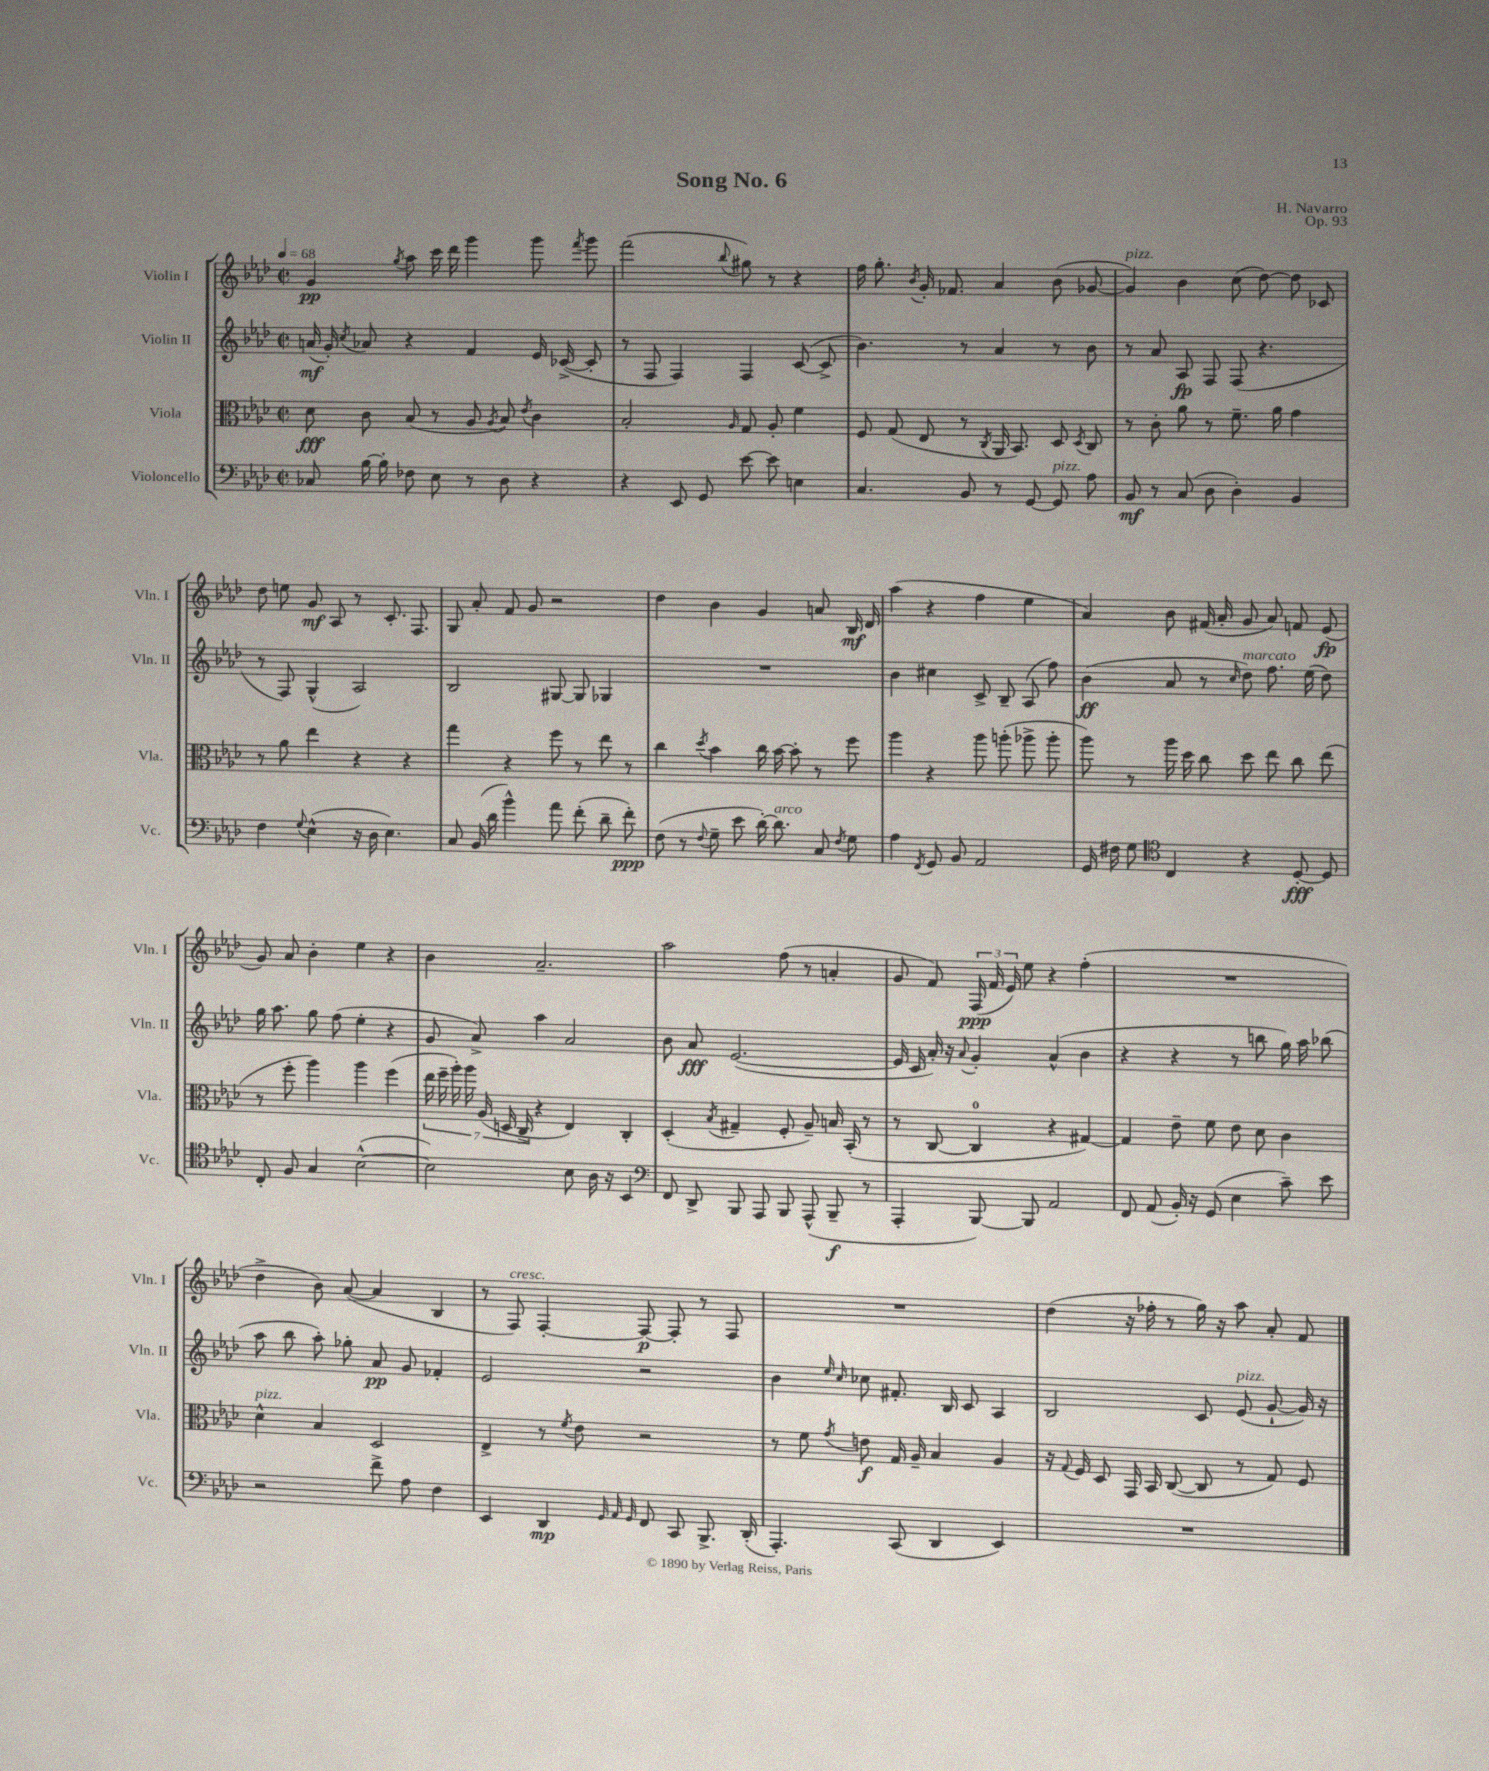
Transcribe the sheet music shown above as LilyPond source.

\header { title = "Song No. 6" composer = "H. Navarro" opus = "Op. 93" }
<<
\new StaffGroup <<
\new Staff = "s0" \with { instrumentName = "Violin I" shortInstrumentName = "Vln. I" } {
    \clef treble \key aes \major \defaultTimeSignature \time 2/2 \tempo 4 = 68
    \autoBeamOff g'4\pp \acciaccatura { g''8 } aes''8 c'''16 des'''16 g'''4 g'''8 \acciaccatura { f'''8 } g'''8 |
    f'''2( \appoggiatura { bes''8 } gis''8) r8 r4 |
    f''16 g''8.-. \acciaccatura { bes'8 } g'16-. fes'8. aes'4 bes'8( ges'8~ |
    ges'4^\markup { \italic "pizz." }) bes'4 c''8( des''8~) des''8 ces'8 |
    des''8 e''8 g'8\mf aes8 r8 c'8.-. f8. |
    g8 aes'8-. f'8 g'8 r2 |
    des''4 bes'4 g'4 a'8 bes16\mf des'16 |
    aes''4( r4 f''4 ees''4 |
    aes'4) bes'8 fis'16( aes'16-. g'8 aes'8) f'8 ees'8\fp( |
    g'8) aes'8 bes'4-. ees''4 r4 |
    bes'4 aes'2.-- |
    aes''2 f''8( r8 a'4-. |
    g'8 f'8) \tuplet 3/2 { f16\ppp( f'16 ees'16) } ees''8 r4 f''4-.( |
    R1 |
    des''4-> bes'8) aes'8~( aes'4 bes4 |
    r8 f8^\markup { \italic "cresc." }) f4~-. f8~\p f8-. r8 f8 |
    R1 |
    des''4( r16 fes''16-. r8 g''16) r16 aes''8 aes'8-. f'8 \bar "|." |
}
\new Staff = "s1" \with { instrumentName = "Violin II" shortInstrumentName = "Vln. II" } {
    \clef treble \key aes \major \defaultTimeSignature \time 2/2
    \autoBeamOff a'16\mf( g'16-.) \acciaccatura { c''8 } aes'8 r4 f'4 ees'16 ces'16~->( ces'8-. |
    r8 f8 f4) f4 c'8~( c'8-> |
    bes'4.) r8 aes'4 r8 bes'8 |
    r8 aes'8 aes8\fp f8 f8( r4. |
    r8 f8) g4-^( aes2) |
    bes2 gis8~ gis8 ges4 |
    R1 |
    bes'4 cis''4 c'8-> bes8-- aes8( f''8) |
    bes'4\ff( aes'8 r8 \grace { c''16 } des''8^\markup { \italic "marcato" }) f''8. ees''16( des''8) |
    g''16 aes''8. g''8 f''8( ees''4-. r4 |
    g'8 aes'8->) aes''4 aes'2 |
    bes'8 aes'8\fff ees'2.~( |
    ees'16 c'16 aes'16-.) r16 \appoggiatura { aes'8 } g'4-. aes'4-^( bes'4 |
    r4 r4 r8 b''8 g''16) aes''16 bes''8( |
    aes''8 bes''8 aes''8-.) ges''8-. aes'8\pp g'8 fes'4-. |
    ees'2 r2 |
    bes'4 \grace { ees''16 c''16 } ces''8 fis'8.-. bes16 c'8 aes4 |
    bes2 c'8 ees'8^\markup { \italic "pizz." }( g'8~-! g'16) r16 \bar "|." |
}
\new Staff = "s2" \with { instrumentName = "Viola" shortInstrumentName = "Vla." } {
    \clef alto \key aes \major \defaultTimeSignature \time 2/2
    \autoBeamOff des'8\fff c'8 bes8( r8 aes8 \acciaccatura { aes8 } bes8) \acciaccatura { ees'8 } c'4 |
    bes2-. \grace { aes16 } g8 aes8-. f'4 |
    f8 g8( ees8 r8 \acciaccatura { c8 } aes,16 bes,8.) des8 \acciaccatura { des8 } c8 |
    r8 c'8-. aes'8 r8 f'8.-- aes'16 g'4 |
    r8 aes'8 ees''4 r4 r4 |
    g''4 r4 f''8 r8 ees''8 r8 |
    c''4 \acciaccatura { des''8 } bes'4 c''16 bes'16~ bes'8-. r8 f''8 |
    aes''4 r4 aes''8 a''8-.( aes''8-> aes''8-. |
    aes''8) r8 aes''16 des''16 c''8 des''8 ees''8 c''8 ees''8( |
    r8 f''8-. aes''4) aes''4 f''4( |
    \tuplet 7/4 { ees''16 f''16-- aes''16-.) aes''16 aes16( d16 c16-> } r4 ees4) c4-. |
    des4-.( \acciaccatura { bes8 } gis4-- f8-. aes8--) b16 bes,16-.( r8 |
    r8 c8~ c4-0 r4 gis4~) |
    gis4 ees'8-- f'8 ees'8 des'8 c'4 |
    des'4-^^\markup { \italic "pizz." } bes4 des2 |
    ees4-> r8 \acciaccatura { f'8 } ees'8 r2 |
    r8 f'8 \acciaccatura { g'8 } e'8\f g16 aes16-- bes4 aes4 |
    r16 \appoggiatura { g8 } f16 des8 g,16 bes,16 c8~( c8 r8 g8) f8 \bar "|." |
}
\new Staff = "s3" \with { instrumentName = "Violoncello" shortInstrumentName = "Vc." } {
    \clef bass \key aes \major \defaultTimeSignature \time 2/2
    \autoBeamOff ces8 bes16~ bes16-. fes8 ees8 r8 des8 r4 |
    r4 ees,8 g,8 ees'8~ ees'8 e4 |
    c4. bes,8 r8 g,8~ g,8^\markup { \italic "pizz." } aes8 |
    bes,8\mf r8 c8( des8 des4-.) bes,4 |
    f4 \appoggiatura { g8 } ees4-^( r16 des16 ees4.) |
    c8 bes,16( des'16 bes'4-^) aes'8 f'8-.( des'8-- f'8-.\ppp) |
    f8( r8 \appoggiatura { f8 } g8-- ees'8 des'16~-.) des'8.^\markup { \italic "arco" } c8 \acciaccatura { f8 } g8 |
    aes4 \acciaccatura { f,8 } g,8 bes,8 aes,2 |
    g,16 fis16 g8 \clef tenor c4 r4 des8~-.\fff des8 |
    c8-. f8 g4 bes2~-^( |
    bes2) bes8 aes16 r16 bes,4 |
    \clef bass f,8 des,8-> bes,,8 aes,,8 bes,,8 aes,,8-^( bes,,8--\f r8 |
    aes,,4-. bes,,8~) bes,,8 aes,2 |
    f,8 aes,8( bes,16-.) r16 g,8( ees4 c'8--) ees'8 |
    r2 f'8-> aes8 f4 |
    ees,4 des,4\mp \grace { g,32 aes,32 g,32 } f,8 c,8 bes,,8.-> des,16-.( |
    aes,,4.-.) c,8( des,4 ees,4) |
    R1 \bar "|." |
}
>>
>>
\layout { \context { \Score \remove "Bar_number_engraver" } }
